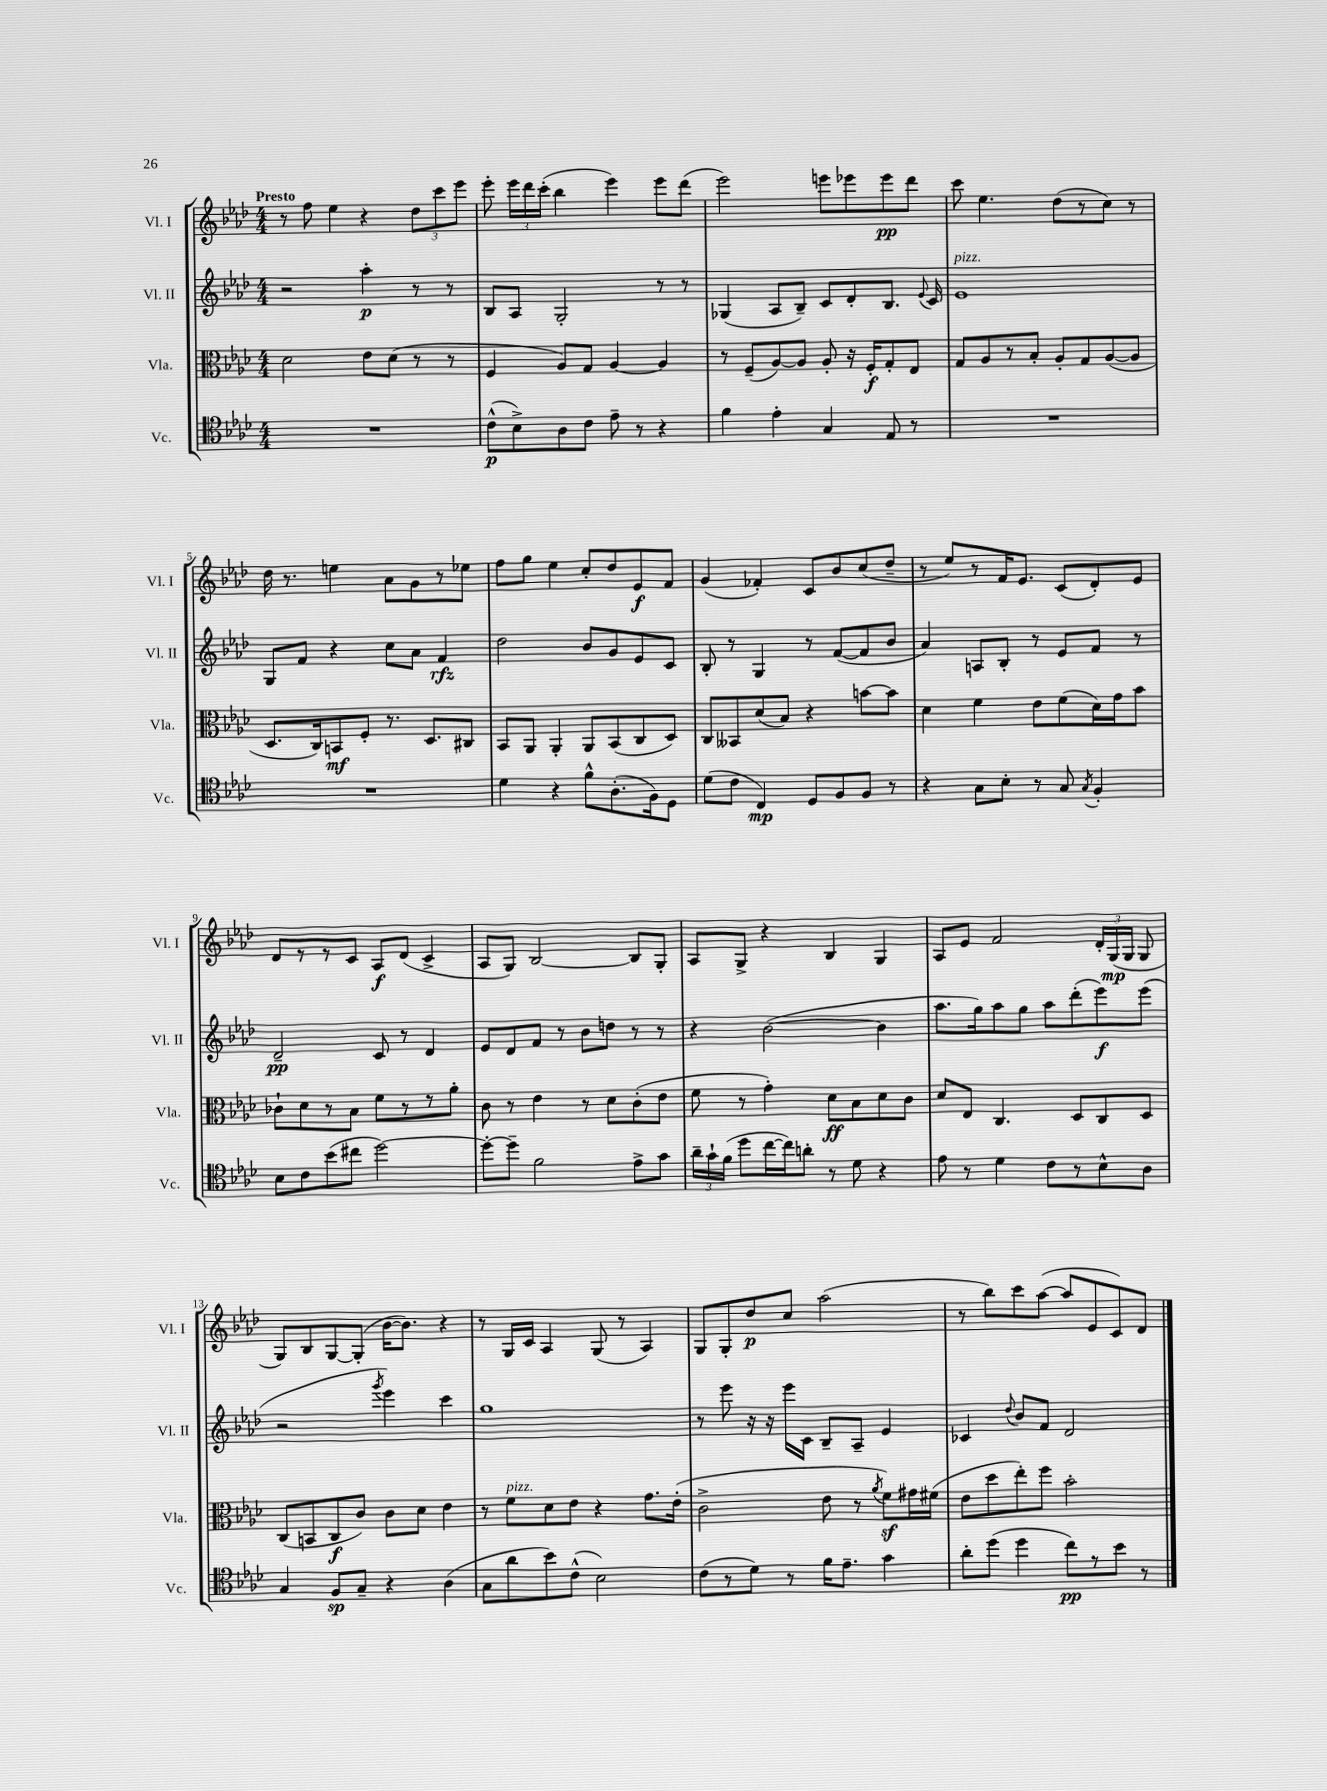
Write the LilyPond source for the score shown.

<<
\new StaffGroup <<
\new Staff = "s0" \with { instrumentName = "Vl. I" shortInstrumentName = "Vl. I" } {
    \clef treble \key aes \major \numericTimeSignature \time 4/4 \tempo "Presto"
    \autoBeamOff r8 f''8 ees''4 r4 \tuplet 3/2 { des''8[ c'''8 ees'''8] } |
    ees'''8-. \tuplet 3/2 { ees'''16[ des'''16 c'''16]-.( } bes''4 ees'''4) ees'''8[ des'''8]( |
    ees'''2) e'''8[ ees'''8 ees'''8\pp des'''8] |
    c'''8 ees''4. des''8[( r8 c''8]) r8 |
    des''16 r8. e''4 aes'8[ g'8 r8 ees''8] |
    f''8[ g''8] ees''4 c''8[-. des''8 ees'8\f f'8] |
    g'4( fes'4-.) c'8[ bes'8 c''8( des''8]-- |
    r8 ees''8[) r8 f'16 ees'8.] c'8[( des'8-.) ees'8] |
    des'8[ r8 r8 c'8] aes8[\f des'8]( c'4-> |
    aes8[ g8]) bes2~ bes8[ g8]-. |
    aes8[ g8]-> r4 bes4 g4 |
    aes8[ ees'8] f'2 \tuplet 3/2 { des'16[-. g16\mp( g16] } g8 |
    g8[) bes8 g8~ g8]-.( bes'16[~ bes'8.]) r4 |
    r8 g16[ c'16] aes4 g8( r8 aes4) |
    g8[ g8-. des''8\p c''8] aes''2( |
    r8 bes''8[) c'''8 aes''8]~( aes''8[ ees'8 c'8) des'8] \bar "|." |
}
\new Staff = "s1" \with { instrumentName = "Vl. II" shortInstrumentName = "Vl. II" } {
    \clef treble \key aes \major \numericTimeSignature \time 4/4
    \autoBeamOff r2 aes''4-.\p r8 r8 |
    bes8[ aes8] g2-. r8 r8 |
    ges4( aes8[ bes8]--) c'8[ des'8-. bes8.] \appoggiatura { ees'8 } c'16 |
    ees'1^\markup { \italic "pizz." } |
    g8[ f'8] r4 c''8[ aes'8] f'4\rfz |
    des''2 bes'8[ g'8 ees'8 c'8] |
    bes8-. r8 g4 r8 f'8[~( f'8 bes'8] |
    aes'4) a8[ bes8]-. r8 ees'8[ f'8] r8 |
    des'2--\pp c'8 r8 des'4 |
    ees'8[ des'8 f'8] r8 bes'8[ d''8] r8 r8 |
    r4 bes'2~( bes'4 |
    aes''8.[ g''16) aes''8 g''8] aes''8[ des'''8-.( ees'''8\f) ees'''8]( |
    r2 \acciaccatura { g'''8 } ees'''4) c'''4 |
    g''1 |
    r8 ees'''8 r16 r16 ees'''16[ c'16] bes8[-- aes8]-- ees'4 |
    ces'4 \appoggiatura { des''8 } bes'8[ f'8] des'2 \bar "|." |
}
\new Staff = "s2" \with { instrumentName = "Vla." shortInstrumentName = "Vla." } {
    \clef alto \key aes \major \numericTimeSignature \time 4/4
    \autoBeamOff des'2 ees'8[ des'8]( r8 r8 |
    f4 aes8[) g8] aes4~ aes4 |
    r8 f8[--( aes8~) aes8] aes8-. r16 f16[-.\f g8-. ees8] |
    g8[ aes8 r8 bes8]-. aes8[-. g8 aes8~( aes8] |
    des8.[ c16) b,8\mf f8]-. r8. des8.[ cis8] |
    bes,8[ aes,8] aes,4-. aes,8[ bes,8( c8 des8]) |
    c8[ beses,8 des'8( bes8]) r4 b'8[~ b'8] |
    des'4 f'4 ees'8[ f'8( des'16) g'16 bes'8] |
    ces'8[-! des'8 r8 bes8] f'8[ r8 r8 aes'8]-. |
    c'8 r8 ees'4 r8 des'8[ c'8-.( ees'8] |
    f'8 r8 g'4-.) des'8[\ff bes8 des'8 c'8] |
    des'8[ ees8] c4. des8[ c8 des8] |
    c8[( b,8 c8\f c'8]) c'8[ des'8] ees'4 |
    r8 f'8[^\markup { \italic "pizz." } des'8 ees'8] r4 g'8.[ ees'16]-.( |
    c'2-> ees'8 r8 \acciaccatura { aes'8 } f'8[\sf) gis'16 fis'16]( |
    ees'8[ des''8 ees''8-.) f''8] bes'2-. \bar "|." |
}
\new Staff = "s3" \with { instrumentName = "Vc." shortInstrumentName = "Vc." } {
    \clef tenor \key aes \major \numericTimeSignature \time 4/4
    \autoBeamOff R1 |
    c'8[-^\p( bes8->) aes8 c'8] ees'8-- r8 r4 |
    f'4 ees'4-. g4 ees8 r8 |
    R1 |
    R1 |
    des'4 r4 f'8[-^ aes8.-.( f16) des8] |
    des'8[( c'8] c4\mp) des8[ f8 f8] r8 |
    r4 g8[ bes8]-. r8 g8 \acciaccatura { g8 } f4-. |
    bes8[ c'8 bes'8( cis''8] des''2~) |
    des''8[~-. des''8]-- f'2 ees'8[-> g'8] |
    \tuplet 3/2 { aes'16[-- g'16-! f'16]( } des''8[ c''16~ c''16) a'8]-. r8 des'8 r4 |
    ees'8 r8 des'4 c'8[ r8 bes8-^ aes8] |
    g4 f8[\sp g8]-- r4 aes4( |
    g8[ aes'8 bes'8) c'8]-^( bes2) |
    c'8[( r8 des'8]) r8 f'16[ ees'8.]-- g'4 |
    aes'8[-. des''8]( des''4 c''8[\pp) r8 bes'8] r8 \bar "|." |
}
>>
>>
